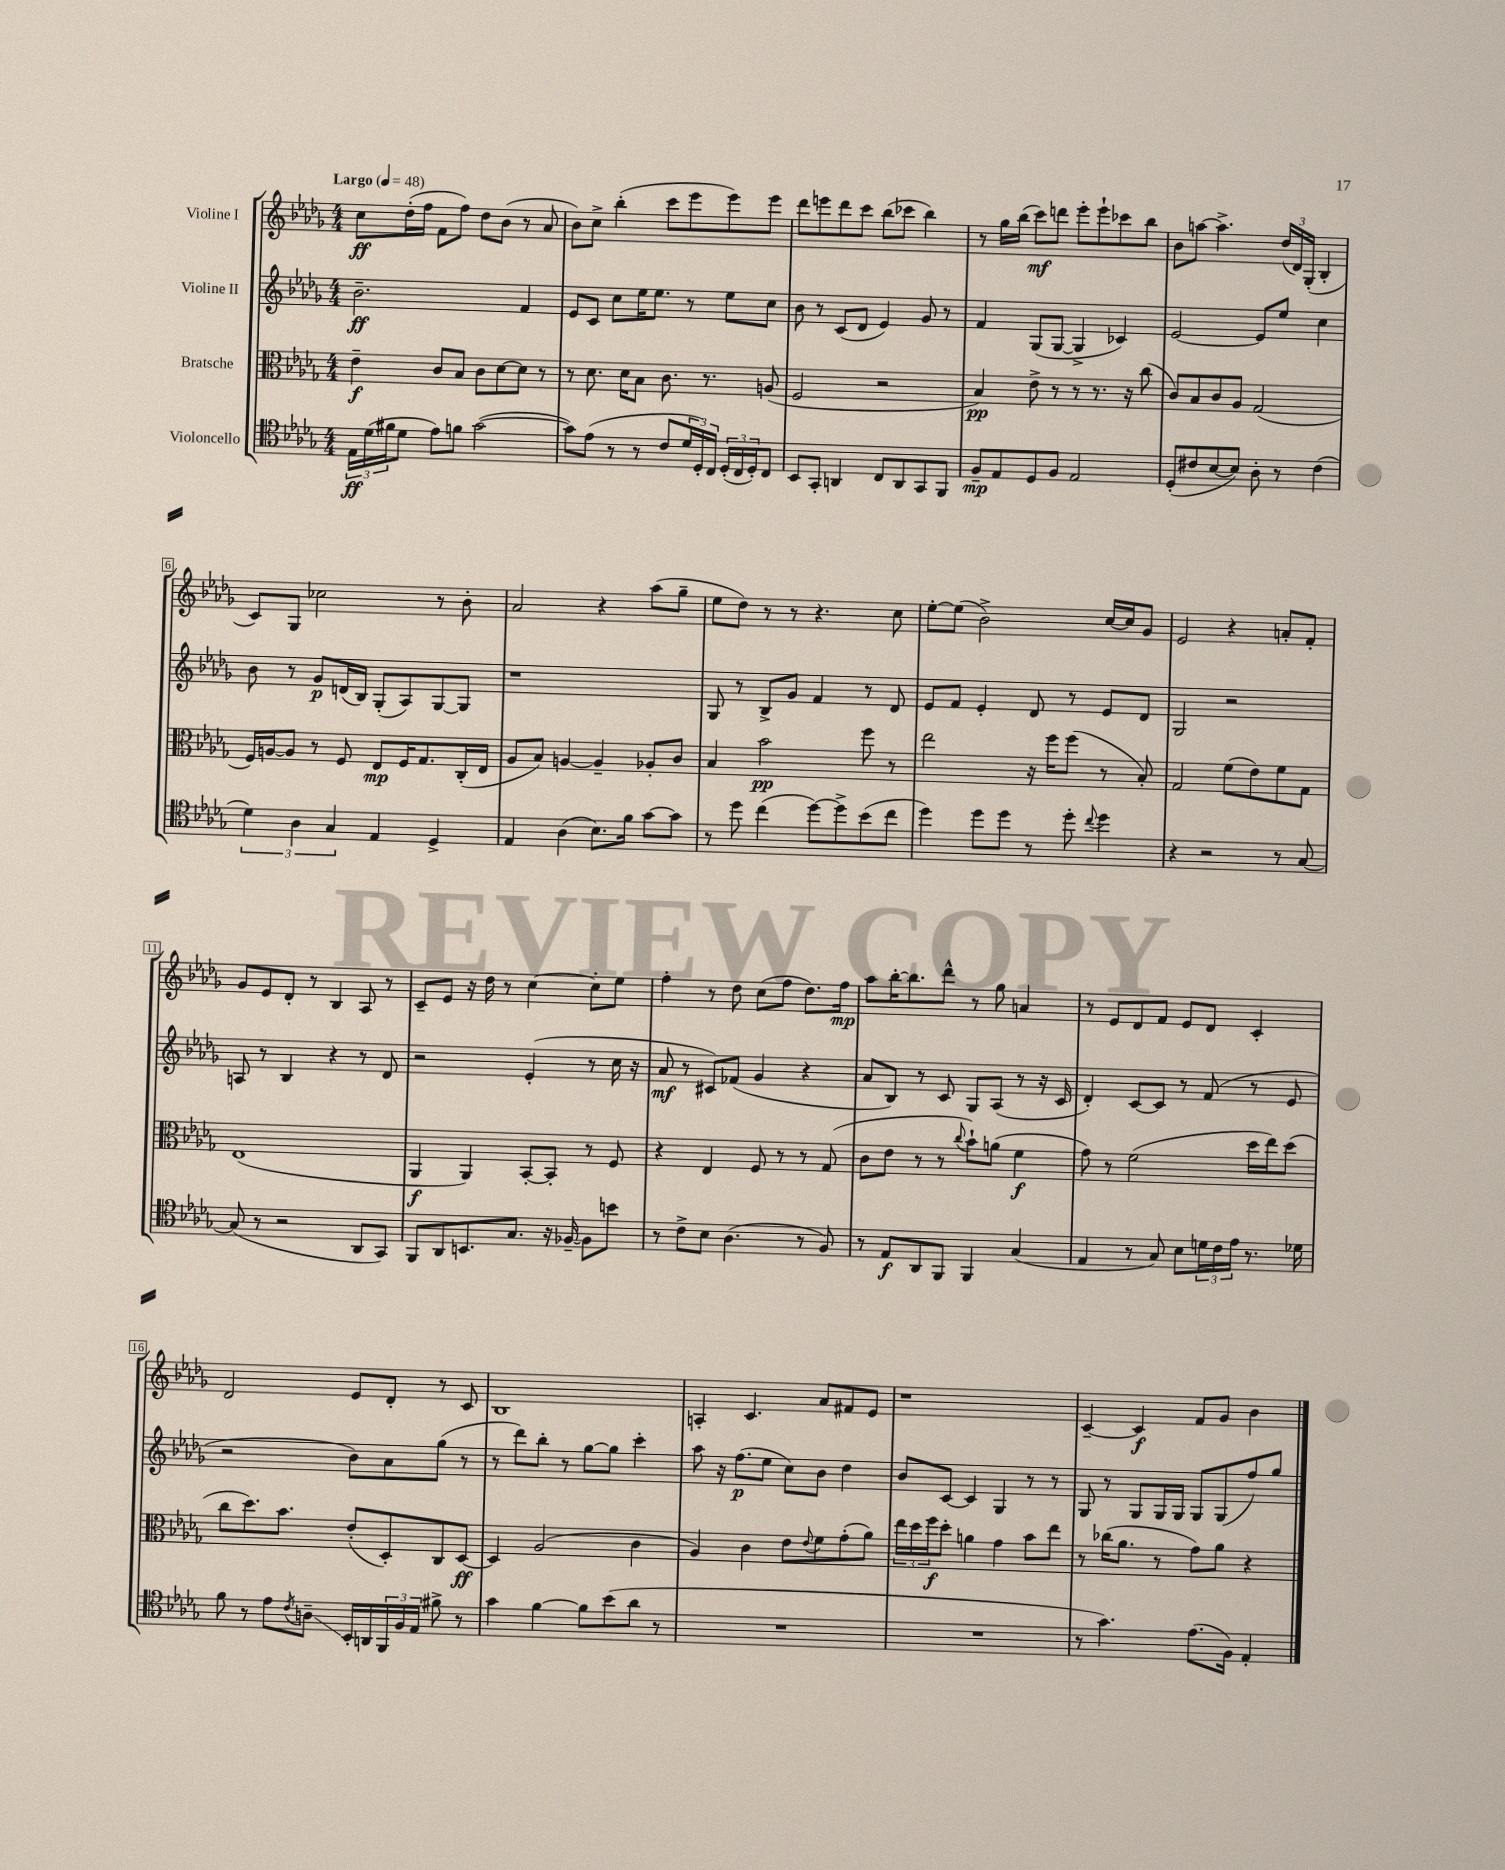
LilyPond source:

<<
\new StaffGroup <<
\new Staff = "s0" \with { instrumentName = "Violine I" } {
    \clef treble \key des \major \numericTimeSignature \time 4/4 \tempo "Largo" 4 = 48
    c''8\ff des''16-.( f''16 f'8 f''8) des''8 bes'8( r8 aes'8 |
    bes'8) c''8-> bes''4-.( c'''8 ees'''8 ees'''8) ees'''8 |
    des'''8 e'''8 des'''8 c'''8 bes''8( ces'''8 bes''4) |
    r8 ges''16 bes''16( c'''8\mf) d'''8 ees'''8-. ees'''8-! ces'''8 bes''8 |
    bes'8 a''8~ a''4.-> \tuplet 3/2 { des''16( des'16) ges16-.( } bes4-. |
    c'8) ges8 ces''2 r8 bes'8-. |
    aes'2 r4 aes''8( ges''8-- |
    ees''8 des''8) r8 r8 r4. c''8 |
    ees''8~-. ees''8( bes'2->) c''16~ c''16 ges'8 |
    ees'2 r4 a'8-. f'8-. |
    ges'8 ees'8 des'8-. r8 bes4 aes8 r8 |
    c'8-- ees'8 r16 des''16 r8 c''4~ c''8-. ees''8 |
    f''4-. r8 des''8 c''8( f''8 des''8.) f''16\mp |
    aes''8 bes''16~-. bes''8. des'''8-^ r8 ges''8 a'4 |
    r8 ees'8 des'8 f'8 ees'8 des'8 c'4-. |
    des'2 ees'8 des'8-. r8 c'8 |
    bes1 |
    a4-. c'4. aes'8 fis'8 ees'8 |
    r1 |
    c'4~-- c'4\f f'8 ges'8 bes'4 \bar "|." |
}
\new Staff = "s1" \with { instrumentName = "Violine II" } {
    \clef treble \key des \major \numericTimeSignature \time 4/4
    bes'2.--\ff f'4 |
    ees'8 c'8 c''8 ees''16 ees''8. r8 ees''8 c''8 |
    bes'8 r8 c'8( des'8 ees'4) ges'8 r8 |
    f'4 ges8( ges8~ ges4-> ces'4) |
    ees'2~ ees'8 ees''8 c''4 |
    bes'8 r8 ges'8\p d'16( bes16) ges8-.( aes8) ges8~ ges8 |
    r1 |
    ges8 r8 bes8-> ges'8 f'4 r8 des'8 |
    ees'8 f'8 ees'4-. des'8 r8 ees'8 des'8 |
    ges2 r2 |
    a8 r8 bes4 r4 r8 des'8 |
    r2 ees'4-.( r8 c''16 r16 |
    aes'8\mf r8 cis'8) fes'8( ges'4 r4 |
    aes'8 bes8) r8 c'8 ges8 aes8( r8 r16 c'16 |
    des'4-.) c'8~ c'8 r8 f'8( r8 ees'8 |
    r2 bes'8) aes'8 ges''8( r8 |
    r8 des'''8) bes''8-. r8 ges''8~ ges''8 c'''4-. |
    aes''8 r16 f''8.\p( ees''8 c''8) bes'8 des''4 |
    bes'8 c'8~ c'4 ges4 r8 r8 |
    ges8 r8 ges8 ges16 ges16 ges8 ges8( f''8) ges''8 \bar "|." |
}
\new Staff = "s2" \with { instrumentName = "Bratsche" } {
    \clef alto \key des \major \numericTimeSignature \time 4/4
    ees'4--\f c'8 bes8 c'8 des'8~ des'8 r8 |
    r8 des'8. des'16 bes8 c'8. r8. a8( |
    f2 r2 |
    bes4\pp) ees'8-> r8 r8 r8. r16 c''8( |
    c'8) bes8 c'8 aes8 ges2( |
    f16) a16~ a8 r8 f8 ees8\mp f16 ges8. c16-.( ees16 |
    aes8 bes8) a4~ a4-- aes8-. c'8 |
    bes4 bes'2\pp f''8 r8 |
    ees''2 r16 f''16 f''8( r8 bes8-.) |
    ges2 f'8( ees'8) f'8 ges8 |
    ees1( |
    aes,4\f aes,4) bes,8~-. bes,8-. r8 f8 |
    r4 ees4 f8 r8 r8 ges8( |
    c'8 ees'8 r8 r8 \appoggiatura { c''8 } bes'8-!) a'8( f'4\f |
    ges'8) r8 f'2( des''16 ees''16) des''8( |
    c''8 des''8.) bes'8. ees'8-.( des8-.) c8 des8~\ff |
    des4 aes2( c'4 |
    aes4) c'4 ees'8 \appoggiatura { ees'8 } f'8 ges'8-.( aes'8) |
    \tuplet 3/2 { ees''16 des''16 f''16\f } des''8-. a'4 ges'4 bes'8 ees''8 |
    r8 ces''16( aes'8. r8 ges'8) aes'8 r4 \bar "|." |
}
\new Staff = "s3" \with { instrumentName = "Violoncello" } {
    \clef tenor \key des \major \numericTimeSignature \time 4/4
    \tuplet 3/2 { ees16\ff des'16( fis'16 } des'8 ees'8) f'8 ges'2~( |
    ges'8) ees'8( r8 r8 c'8 \tuplet 3/2 { des'16 des16-.) c16 } \tuplet 3/2 { des16-.( c16 des16-.) } c8 |
    bes,8 ges,8-. a,4 c8 a,8 ges,8 f,8 |
    f8--\mp ees8 des8 f8 ees2 |
    des8-.( cis'8 bes8~ bes8) aes8-. r8 cis'4( |
    \tuplet 3/2 { des'4) aes4 ges4 } ees4 des4-> |
    ees4 aes4( bes8.) f'16 ges'8~ ges'8 |
    r8 des''8 c''4( des''8~) des''8-> bes'8( c''8 |
    des''4) des''8 des''8 r8 des''8-. \appoggiatura { c''8 } des''4 |
    r4 r2 r8 ges8~ |
    ges8( r8 r2 aes,8 ges,8) |
    f,8 aes,8 b,8. ges8. r16 fes16~-- fes8 b'8 |
    r8 c'8-> bes8 aes4.( r8 f8) |
    r8 ees8\f aes,8 f,8 f,4 ges4( |
    ees4 r8 ges8) bes8 \tuplet 3/2 { d'16 c'16 ees'16 } r8. des'16 |
    f'8 r8 ees'8 \acciaccatura { c'8 } a8--\glissando bes,16-. a,16 \tuplet 3/2 { f,16 f16 ees16 } fis'8-> r8 |
    ges'4 f'4~ f'8 bes'8( aes'8 r8 |
    R1 |
    R1 |
    r8 ges'4.) ees'8.( f16) ees4-. \bar "|." |
}
>>
>>
\layout { \context { \Score \override BarNumber.stencil = #(make-stencil-boxer 0.1 0.3 ly:text-interface::print) } }
